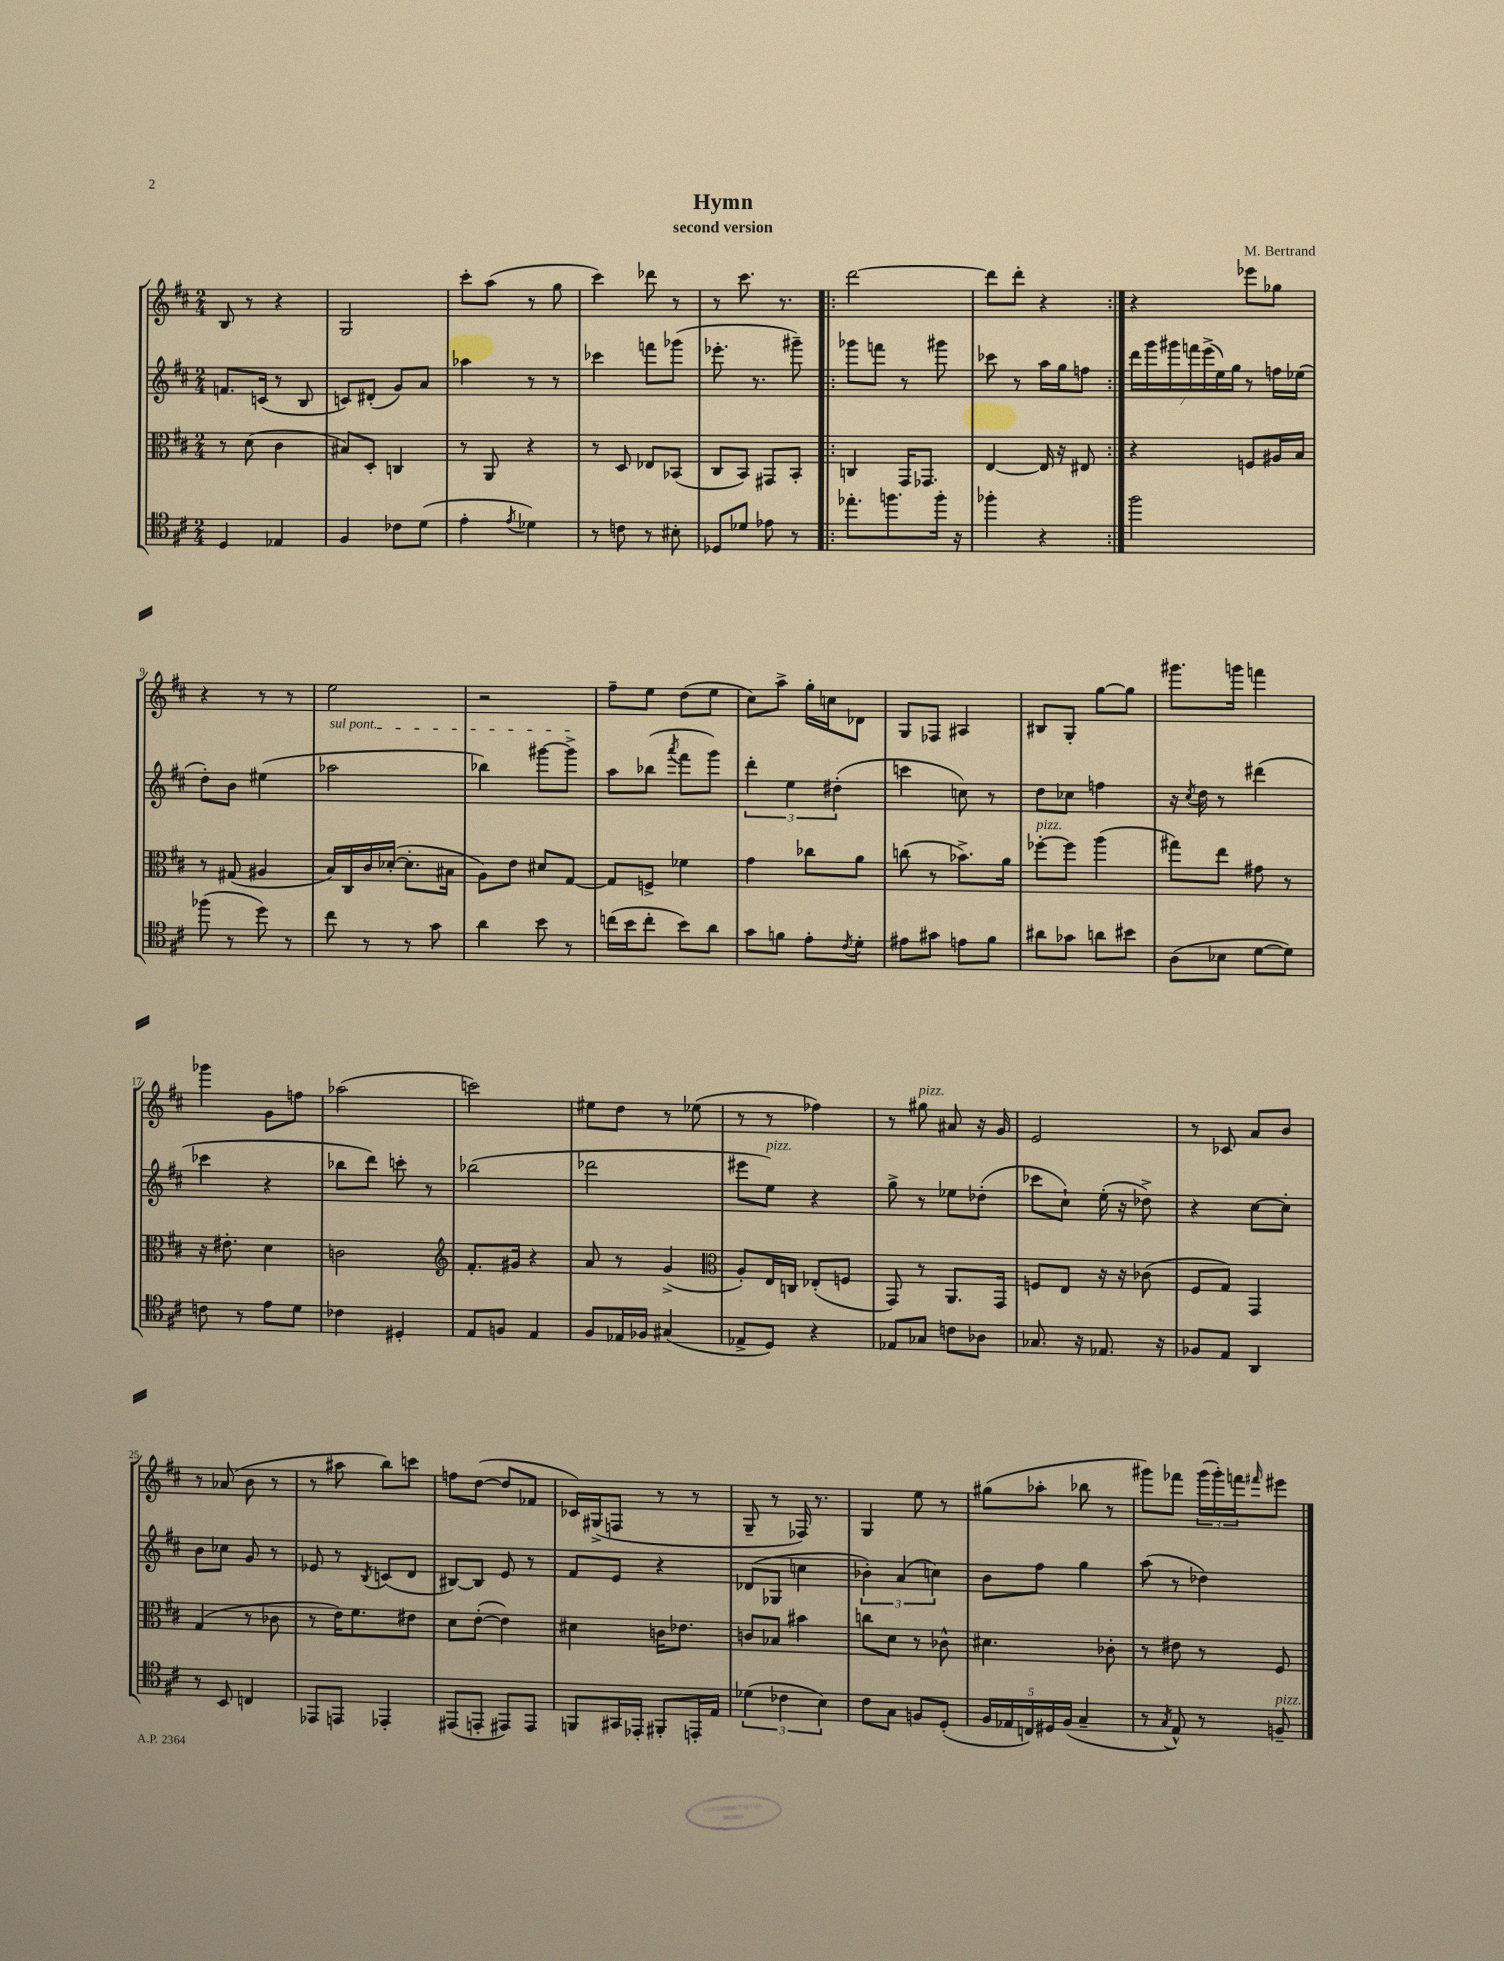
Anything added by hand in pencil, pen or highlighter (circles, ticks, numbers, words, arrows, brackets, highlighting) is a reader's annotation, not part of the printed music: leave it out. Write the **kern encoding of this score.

**kern	**kern	**kern	**kern
*staff4	*staff3	*staff2	*staff1
*clefC4	*clefC3	*clefG2	*clefG2
*k[f#c#]	*k[f#c#]	*k[f#c#]	*k[f#c#]
*M2/4	*M2/4	*M2/4	*M2/4
4D	8r	8.f	8B
.	(8d	.	8r
.	.	(16c	.
4E-	4c#	8r	4r
.	.	8B	.
=	=	=	=
4F#	8B#)	8c)	2G
.	8D'	(8d#'	.
8c-	4C	8g)	.
(8d	.	8a	.
=	=	=	=
4e'	8r	4aa-	8ccc#'
.	8AA	.	(8aa
8qe	.	.	.
4d-)	4r	8r	8r
.	.	8r	8gg
=	=	=	=
8r	8r	4ccc-	4ccc#)
8c	8D	.	.
8r	8E-	8fff	8ddd-
8B#'	(8BB-	(8ggg-	8r
=	=	=	=
8D-	8C#	8.eee-'	8r
8d-	8BB)	.	8.ccc#
.	.	8.r	.
8e-	8GG#	.	.
.	.	.	8.r
8r	8BB'	8ggg#~)	.
=!|:	=!|:	=!|:	=!|:
8.ee-'	4C	8ggg-	[2ddd
.	.	8fff	.
8.ff	.	.	.
.	16GG	8r	.
.	8.GG-	.	.
16ff'	.	8ggg#	.
16r	.	.	.
=	=	=	=
4ff-'	[4E	8ccc-	8ddd]
.	.	8r	8ddd'
4r	16E]	16aa	4r
.	16r	16gg	.
.	8E#	8ff	.
=:|!	=:|!	=:|!	=:|!
2ff#	4r	28ddd	4r
.	.	28ggg	.
.	.	28ggg#	.
.	.	28fff	.
.	.	(28eee^	.
.	.	28ee)	.
.	.	28gg	.
.	8F	8r	8eee-
.	16A#	16ff	8gg-
.	16B	(16ee-	.
=	=	=	=
(8ff-	8r	8dd')	4r
8r	(8G#	8b	.
8dd)	4A#	(4ee#	8r
8r	.	.	8r
=	=	=	=
8cc#	16B)	2aa-	2ee
.	16C#	.	.
8r	16c#	.	.
.	([16d-'	.	.
8r	8.d-']	.	.
8g	.	.	.
.	16B#	.	.
=	=	=	=
4a	8A)	4bb-)	2r
.	8e	.	.
8b	8d#	[8ggg#	.
8r	[8G	8ggg#^]	.
=	=	=	=
(16cc	8G]	8aa	8ff#~
16b	.	.	.
8cc'	8F^	(8bb-	8ee
.	.	8qaaa	.
8b)	4f-	8fff#	(8dd
8a	.	8ggg)	8ee
=	=	=	=
8g	4g	6ddd'	8cc#)
8f	.	.	8aa^
.	.	6ee	.
8e'	8cc-	.	16gg'
.	.	.	16cc
.	.	(6dd#'	.
8qc#	.	.	.
8d'	8a	.	8d-
=	=	=	=
8e#	(8cc	4ccc	8G
8g#	8r	.	8F-
8e	8.b-^)	8cc)	4A#
8f#	.	8r	.
.	16a	.	.
=	=	=	=
8a#	[8ff-'	8dd	8B#
8g-	8ff-]	8cc-	8G'
8a	(4aa	4ff	[8gg
8b#	.	.	8gg]
=	=	=	=
(8A	8gg#)	16r	8.ggg#
.	.	8qcc#	.
.	.	16dd	.
8B-	8ee	8r	.
.	.	.	16ggg
[8d	8g#	(4ddd#	4fff
8d])	8r	.	.
=	=	=	=
8c	16r	4ccc-	4ggg-
.	8.e#'	.	.
8r	.	.	.
8e	4d	4r	8g
8d	.	.	8ff
=	=	=	=
4c-	2c	8bb-	(2aa-
.	.	8ddd)	.
4D#'	.	8ccc'	.
.	.	8r	.
=	=	=	=
*	*clefG2	*	*
8E	8.f#'	(2bb-	2ccc)
8F	.	.	.
.	16g#	.	.
4E	4r	.	.
=	=	=	=
8F#	8a	2ddd-	8ee#
16E-	8r	.	8dd
16F-	.	.	.
(4G#	(4g^	.	8r
.	.	.	(8ee-
=	=	=	=
*	*clefC3	*	*
8E-^	8A')	8eee#	8r
8D)	16E	8ee)	8r
.	16C	.	.
4r	(8E-'	4r	4ff-)
.	8F	.	.
=	=	=	=
8E-	8GG)	8gg^	8r
8G-	8r	8r	8gg#
8c	8.AA	8ee-	8a#
8A-	.	(8dd-'	16r
.	16GG	.	16g
=	=	=	=
8.G-	8F	8ccc-	2e
.	8E	8cc#`)	.
16r	.	.	.
8.E-	16r	(16ee'	.
.	16r	16r	.
.	(8c-	8dd-^)	.
16r	.	.	.
=	=	=	=
8F-	8F#	4r	8r
8E	8G)	.	8c-
4AA	4GG	[8cc#	8a
.	.	8cc#']	8b
=	=	=	=
8r	(4G	8b	8r
8BB	.	8cc-	(8a-
4C	8r	8g	8b
.	8c-	8r	8r
=	=	=	=
8EE-	8r	8e-	8r
8EE	16e)	8r	8aa#
.	8.f#	.	.
.	.	8qB	.
4EE-'	.	(8c	8bb)
.	8e#	8d	8ccc
=	=	=	=
(8EE#	8d	[8B#)	8ff
8EE'	([8e'	8B#]	([8dd
8EE#)	4e])	8e	8dd]
8EE#	.	8r	8f-
=	=	=	=
8FF	4d#	8f#	16c-)
.	.	.	(16G#^
16GG#	.	8e	8F
16EE-'	.	.	.
8FF#'	16c	4r	8r
.	8.e-	.	.
16EE'	.	.	8r
16E	.	.	.
=	=	=	=
(6d-	8c	(8d-	8G~
.	8B-	8G-	8r
6c-	.	.	.
.	4b#	4cc	16F-)
.	.	.	8.r
6B)	.	.	.
=	=	=	=
8c#	8cc	6b-')	4G
8G	8d	.	.
.	.	(6a	.
8F	8r	.	8ee
.	.	6cc)	.
(8D'	8c-^^	.	8r
=	=	=	=
20F#	4.d#	8b	(8gg#
20E-	.	.	.
20C)	.	.	.
.	.	8ff#	8aa-'
20D#	.	.	.
(20F#	.	.	.
4G~	.	4gg	8bb-
.	8c-'	.	8r
=	=	=	=
8r	8r	(8aa	8ggg#)
8qG	.	.	.
8E^^)	8e#	8r	8fff-
8r	8r	4dd-)	(24ggg#
.	.	.	24ggg#')
.	.	.	24fff
.	.	.	16qqfff#
8F~	8F#	.	8eee#
==	==	==	==
*-	*-	*-	*-
